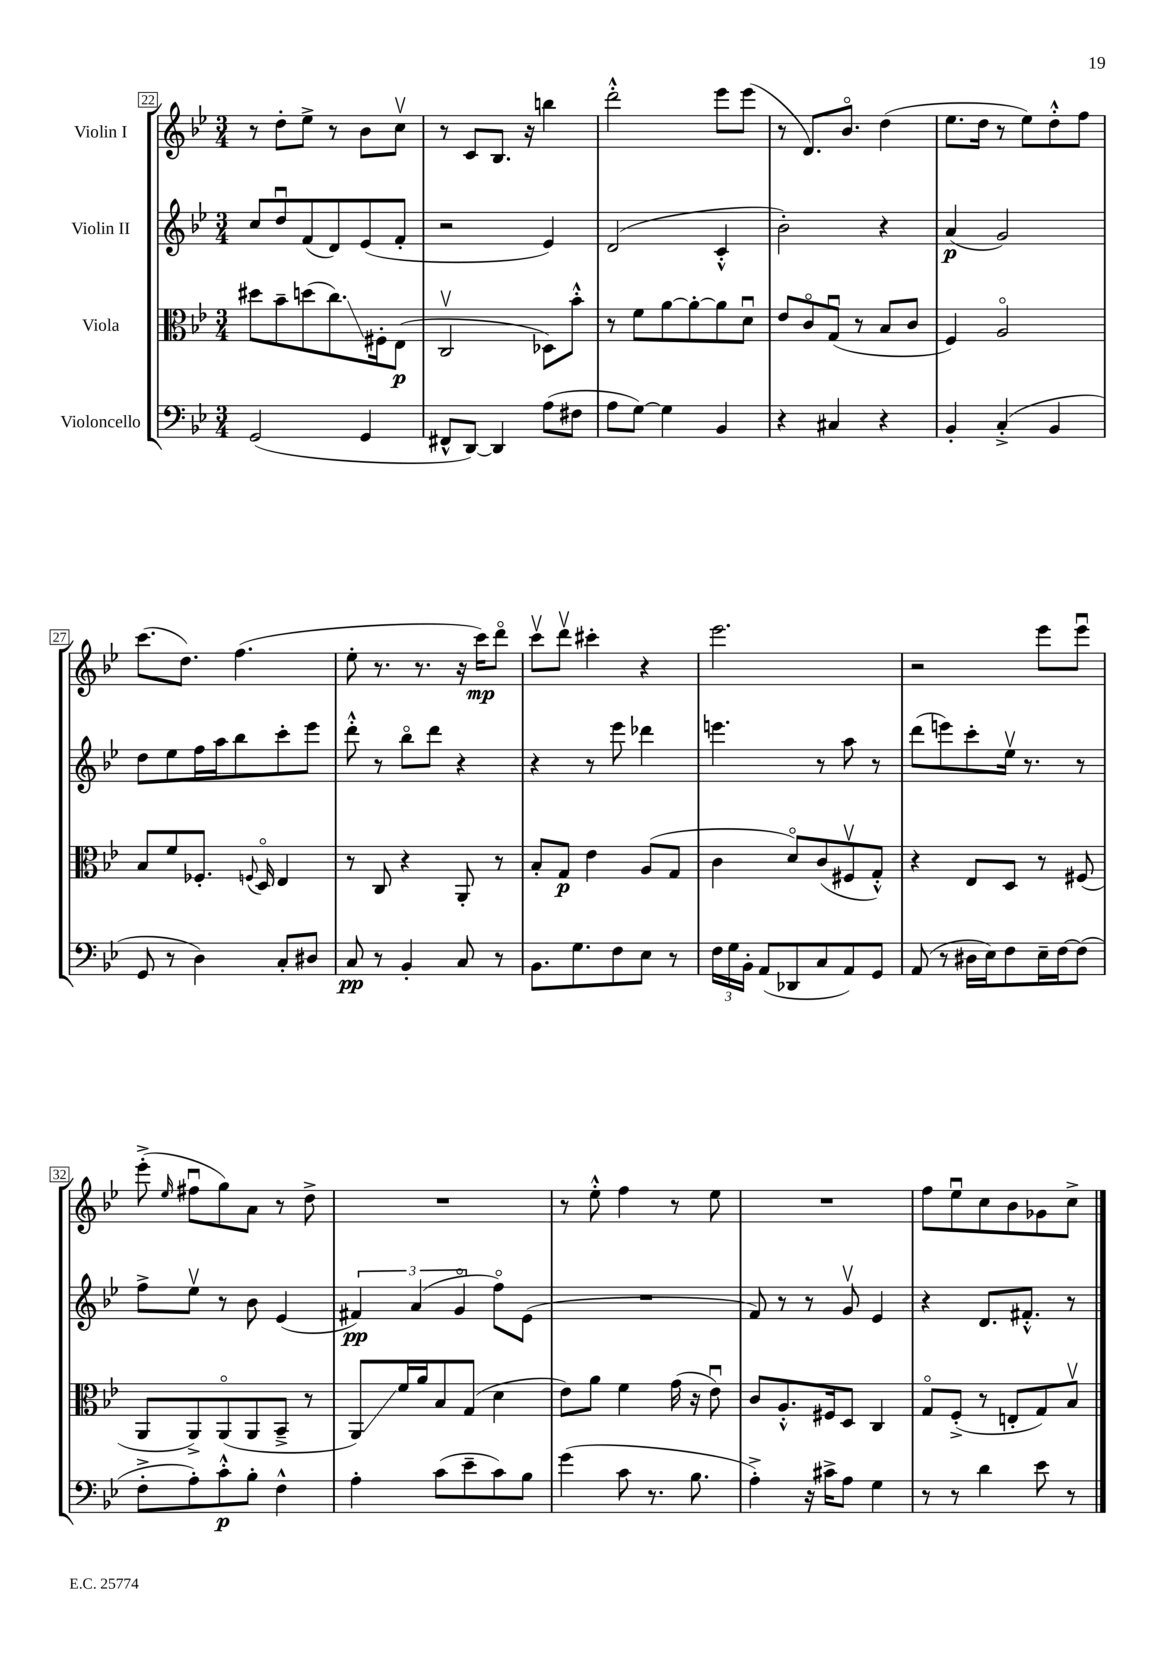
<<
\new StaffGroup <<
\new Staff = "s0" \with { instrumentName = "Violin I" } {
    \clef treble \key bes \major \numericTimeSignature \time 3/4
    \autoBeamOff r8 d''8[-. ees''8]-> r8 bes'8[ c''8]\upbow |
    r8 c'8[ bes8.] r16 b''4 |
    d'''2-.-^ ees'''8[ ees'''8]( |
    r8 d'8.[) bes'8.]\flageolet d''4( |
    ees''8.[ d''16] r8 ees''8[) d''8-.-^ f''8] |
    c'''8.[( d''8.]) f''4.( |
    ees''8-. r8. r8. r16 c'''16[\mp) d'''8]\flageolet |
    c'''8[\upbow d'''8]\upbow cis'''4-. r4 |
    ees'''2. |
    r2 ees'''8[ ees'''8]\downbow |
    ees'''8-.->( \grace { ees''16 } fis''8[\downbow g''8) a'8] r8 d''8-> |
    R2. |
    r8 ees''8-.-^ f''4 r8 ees''8 |
    R2. |
    f''8[ ees''8\downbow c''8 bes'8 ges'8 c''8]-> \bar "|." |
}
\new Staff = "s1" \with { instrumentName = "Violin II" } {
    \clef treble \key bes \major \numericTimeSignature \time 3/4
    \autoBeamOff c''8[ d''8\downbow f'8( d'8) ees'8( f'8]-. |
    r2 ees'4) |
    d'2( c'4-.-^ |
    bes'2-.) r4 |
    a'4\p( g'2) |
    d''8[ ees''8 f''16 a''16 bes''8 c'''8-. ees'''8] |
    d'''8-.-^ r8 bes''8[\flageolet d'''8] r4 |
    r4 r8 ees'''8 des'''4 |
    e'''4. r8 a''8 r8 |
    d'''8[( e'''8) c'''8-. ees''16]\upbow r8. r8 |
    f''8[-> ees''8]\upbow r8 bes'8 ees'4( |
    \tuplet 3/2 { fis'4\pp) a'4( g'4\flageolet } f''8[\flageolet) ees'8]( |
    R2. |
    f'8) r8 r8 g'8\upbow ees'4 |
    r4 d'8.[ fis'8.]-.-^ r8 \bar "|." |
}
\new Staff = "s2" \with { instrumentName = "Viola" } {
    \clef alto \key bes \major \numericTimeSignature \time 3/4
    \autoBeamOff dis''8[ bes'8-- d''8( c''8.\glissando) fis16-. ees8]\p( |
    c2\upbow des8[) bes'8]-.-^ |
    r8 f'8[ a'8~ a'8~-. a'8 d'8]\downbow |
    ees'8[ c'8\flageolet g8]\downbow( r8 bes8[ c'8] |
    f4) a2\flageolet |
    bes8[ f'8 fes8.]-. \appoggiatura { f8 } d16\flageolet ees4 |
    r8 c8 r4 a,8-. r8 |
    bes8[-. g8]\p ees'4 a8[( g8] |
    c'4 d'8[\flageolet) c'8( fis8\upbow g8]-.-^) |
    r4 ees8[ d8] r8 fis8( |
    a,8[ a,8->) a,8\flageolet( a,8 bes,8]---> r8 |
    a,8[\glissando) f'16 a'16 bes8 g8]( d'4 |
    ees'8[) a'8] f'4 g'16( r16 ees'8\downbow) |
    c'8[ a8.-.-^ fis16 d8] c4 |
    g8[\flageolet f8]-.->( r8 e8[-. g8) bes8]\upbow \bar "|." |
}
\new Staff = "s3" \with { instrumentName = "Violoncello" } {
    \clef bass \key bes \major \numericTimeSignature \time 3/4
    \autoBeamOff g,2( g,4 |
    fis,8[-^ d,8]~) d,4 a8[( fis8] |
    a8[ g8]~) g4 bes,4 |
    r4 cis4 r4 |
    bes,4-. c4-.->( bes,4 |
    g,8 r8 d4) c8[-. dis8] |
    c8\pp r8 bes,4-. c8 r8 |
    bes,8.[ g8. f8 ees8] r8 |
    \tuplet 3/2 { f16[ g16 bes,16]-. } a,8[( des,8 c8 a,8) g,8] |
    a,8( r8 dis16[ ees16) f8 ees16-- f16~ f8]( |
    f8[-.-> a8-.) c'8-.-^\p bes8]-. f4-^ |
    a4-. c'8[( ees'8-- c'8) bes8] |
    g'4( c'8 r8. bes8. |
    a4-.->) r16 cis'16[-> a8] g4 |
    r8 r8 d'4 ees'8 r8 \bar "|." |
}
>>
>>
\layout { \context { \Score currentBarNumber = #22 \override BarNumber.stencil = #(make-stencil-boxer 0.1 0.3 ly:text-interface::print) } }
